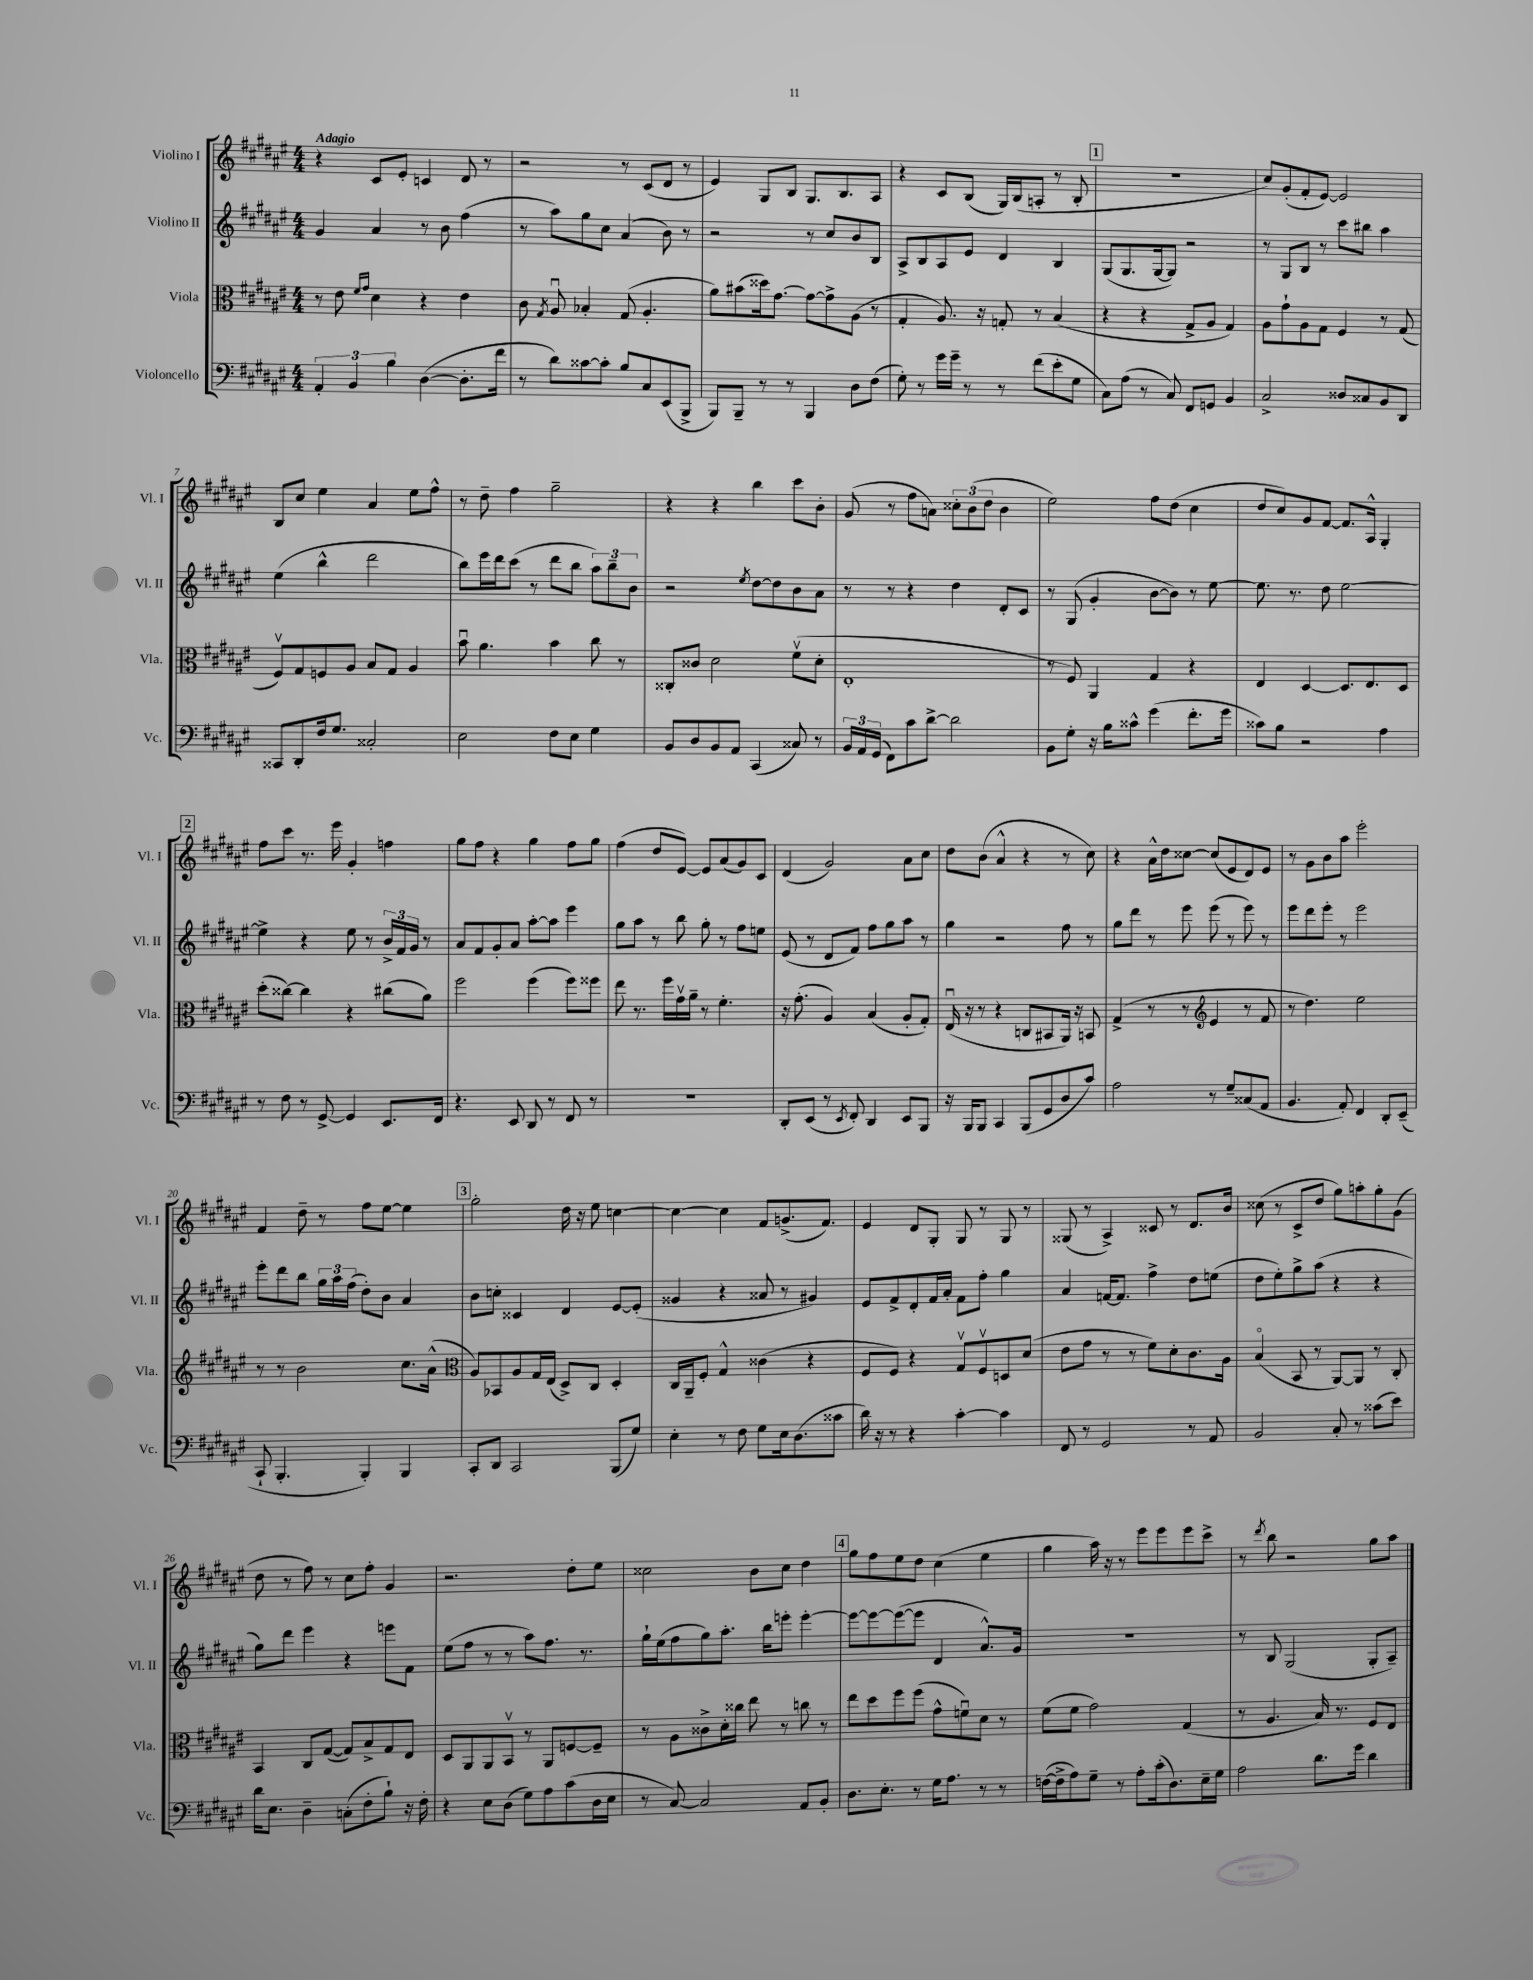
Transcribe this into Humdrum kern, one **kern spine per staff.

**kern	**kern	**kern	**kern
*staff4	*staff3	*staff2	*staff1
*clefF4	*clefC3	*clefG2	*clefG2
*k[f#c#g#d#a#e#]	*k[f#c#g#d#a#e#]	*k[f#c#g#d#a#e#]	*k[f#c#g#d#a#e#]
*M4/4	*M4/4	*M4/4	*M4/4
6AA#'	8r	4g#	4r
.	8e#	.	.
6BB	.	.	.
.	16qqf#	.	.
.	16qqg#	.	.
.	4d#	4a#	8c#
6B	.	.	.
.	.	.	8e#'
([4D#	4r	8r	4c
.	.	8b	.
8.D#']	4e#	(4ff#	8d#
.	.	.	8r
16f#	.	.	.
=	=	=	=
8r	8c#	8r	2r
.	8qG#	.	.
8d#)	8A#u	8aa#)	.
[8c##	4B-'	8gg#	.
8c##']	.	8cc#	.
8B	(8G#	(4a#	8r
8C#	4.A#'	.	(8c#
(8EE#	.	8b)	8d#
8BBB^	.	8r	8r
=	=	=	=
8BBB)	8a#)	2r	4e#)
8BBB~	(8b#	.	.
8r	16dd##)	.	8G#
.	[8.g#	.	.
8r	.	.	8B
4BBB	8g#_	8r	8.G#
.	8g#^]	8cc#	.
.	.	.	8.B
8D#	(8A#	8b	.
(8F#	8r	8B	8A#
=	=	=	=
8G#')	4G#'	8A#^	4r
8r	.	8B	.
16g#	8.A#)	8A#	8c#
16g#~	.	.	.
8r	.	8e#	(8B
.	16r	.	.
8r	8G'	4d#	16G#)
.	.	.	(16B
(8f#	8r	.	8A'
8e#'	(4B	4B	8r
8G#	.	.	8B'
=	=	=	=
8C#)	4r	(8G#	1r
(8A#	.	8.G#	.
8r	4r	.	.
.	.	[16G#	.
8C#)	.	8G#])	.
8FF#	8G#^	2r	.
8GG	8A#	.	.
4BB	4G#)	.	.
=	=	=	=
2C#^	8A#	8r	8cc#)
.	8g#`	8G#	(8g#'
.	8A#	8B	8f#'
.	8G#	8r	[8e#)
8D##	4F#	8ccc#	2e#]
8C##	.	8bb#	.
8BB	8r	4aa#	.
8DD#	(8G#	.	.
=	=	=	=
8CC##	8F#v)	(4ee#	8B
8DD#'	8G#	.	8cc#
16F#	8F	4bb^^	4ee#
8.G#	.	.	.
.	8A#	.	.
2C##'	8B	2ddd#	4a#
.	8G#	.	.
.	4A#	.	8ee#
.	.	.	8ff#^^
=	=	=	=
2E#	8bu	8bb)	8r
.	4.a#	16eee#	8dd#~
.	.	16ddd#	.
.	.	(8ccc#	4ff#
.	.	8r	.
8F#	4b	8ddd#	2gg#~
8E#	.	8bb	.
4G#	8cc#	12aa#)	.
.	.	12bb~	.
.	8r	.	.
.	.	12b	.
=	=	=	=
8BB	8C##'	2r	4r
8D#	8c##	.	.
8BB	2d#	.	4r
8AA#	.	.	.
.	.	8qee#	.
(4CC#	.	[8dd#	4bb
.	.	8dd#]	.
8C##)	(8f#v	8b	8ccc#
8r	8d#'	8a#	8b'
=	=	=	=
24BB	1E#'	8r	(8g#
24AA#	.	.	.
(24GG#	.	.	.
8FF#)	.	8r	8r
8c#	.	4r	8ff#
[8d#^	.	.	8a)
2d#]	.	4dd#	12cc##'
.	.	.	(12b
.	.	.	12dd#
.	.	8d#'	4b
.	.	8c#	.
=	=	=	=
8BB	8r	8r	2ee#)
8G#'	8F#)	(8G#	.
16r	4AA#	4g#'	.
16B	.	.	.
8c##^^	.	.	.
(4g#	4G#	[8b	8ff#
.	.	8b])	(8dd#
8.f#'	4r	8r	4cc#
.	.	[8ee#	.
16g#	.	.	.
=	=	=	=
8c##)	4E#	8.ee#]	8dd#
8B	.	.	8cc#)
.	.	8.r	.
2r	[4D#	.	8g#
.	.	8dd#	[8f#
.	8.D#]	[2ee#	8.f#]
.	8.E#	.	16A#^^
4A#	.	.	4G#'
.	8D#	.	.
=	=	=	=
8r	(8dd#'	4ee#^]	8ff#
8F#	[8cc##)	.	8ccc#
8r	4cc##]	4r	8.r
[8GG#^	.	.	.
.	.	.	16eee#
4GG#]	4r	8ee#	4g#'
.	.	8r	.
8.EE#	(8cc#	24b^	4ff
.	.	24f#	.
.	.	24g#	.
.	8a#)	8r	.
16FF#	.	.	.
=	=	=	=
4.r	2ff#	8a#	8gg#
.	.	8f#	8ff#
.	.	8g#'	4r
8EE#	.	8a#	.
8DD#	(4ff#	[8aa#'	4gg#
8r	.	8aa#]	.
8FF#	8ff#)	4eee#	8ff#
8r	8ff##	.	8gg#
=	=	=	=
1r	8ee#	8gg#	(4ff#
.	8.r	8aa#	.
.	.	8r	8dd#
.	16ff#	.	.
.	16g#v	8bb	[8e#)
.	16a#~	.	.
.	8r	8gg#'	8e#]
.	4.f#'	8r	(8a#
.	.	8ff#	8g#)
.	.	8ee	8c#
=	=	=	=
8DD#'	16r	(8e#	(4d#
.	(8.g#'	.	.
(8EE#	.	8r	.
8r	4A#)	8d#	2g#)
8qEE#	.	.	.
8FF#')	.	8f#)	.
4DD#	(4B	8ff#	.
.	.	8gg#	.
8EE#	8A#'	8aa#	8a#
8BBB	8G#')	8r	8cc#
=	=	=	=
16r	(16E#u	4gg#	8dd#
16BBB	16r	.	.
8BBB	8r	.	(8b
4CC#	4r	2r	4a#^^
(8BBB	8C	.	4r
8GG#	8BB#	.	.
8D#	16AA#)	8ff#	8r
.	16r	.	.
8c#)	8BB	8r	8cc#)
=	=	=	=
2A#	(4G#^	8gg#	4r
.	.	8ddd#	.
.	8r	8r	16a#^^
.	.	.	16dd#
.	8r	8eee#	[8cc##
*	*clefG2	*	*
8r	4e#	(8eee#	(8cc##]
8G#~	.	8r	8e#
(8C##	8r	8eee#)	8d#)
8AA#	8f#	8r	8e#
=	=	=	=
4.BB	8r	8eee#	8r
.	4.dd#)	8ddd#	8g#
.	.	8eee#'	8b
8AA#')	.	8r	8aa#
4FF#	2ee#	2eee#	2eee#'
8DD#'	.	.	.
(8EE#~	.	.	.
=	=	=	=
8CC#`	8r	8eee#'	4f#
4.BBB'	8r	8ddd#	.
.	2b	8bb	8dd#~
.	.	24gg#	8r
.	.	24aa#	.
.	.	(24ff#	.
4BBB')	.	8dd#')	8ff#
.	.	8b	[8ee#
4BBB	8.cc#	4a#	4ee#]
.	(16a#^^	.	.
=	=	=	=
*	*clefC3	*	*
8CC#'	8A#)	8b	2gg#'
8DD#	8BB-	8cc'	.
2CC#	8A#	4c##	.
.	16G#	.	.
.	(16E#	.	.
.	8D#^)	4d#	16dd#
.	.	.	16r
.	8C#	.	8ee#
(8BBB	4D#'	[8e#	[4cc
8G#)	.	(8e#']	.
=	=	=	=
4E#'	16C#	4g##	4cc_
.	16AA#~	.	.
.	8F#'	.	.
8r	4G#^^	4r	4cc]
8F#	.	.	.
8G#	(4c##	8a##	8f#
16E#	.	8r	(8.g^
(8.D#	.	.	.
.	4r	4g#)	.
.	.	.	8.f#)
8c##	.	.	.
=	=	=	=
16d#)	8F#	8e#	4e#
16r	.	.	.
8r	8F#)	8f#^	.
4r	4r	8d#'	8d#
.	.	16f#	8G#'
.	.	16a#'	.
[4c#'	8G#v	8f#	8G#
.	8F#v	8ff#'	8r
4c#]	8D	4gg#	8G#
.	(8d#	.	8r
=	=	=	=
8FF#	8e#	4a#	(8G##
8r	8g#	.	8r
2GG#	8r	[16f	4A#^)
.	.	8.f]	.
.	8r	.	.
.	8f#)	4ff#^	8c##
.	8d#'	.	8r
8r	8.c#	8dd#	8.d#
8AA#	.	(8ee	.
.	16A#	.	16b
=	=	=	=
2BB	(4Bo	8dd#	(8cc##
.	.	8ee#')	8r
.	8BB	8gg#^	8c#^
.	8r	(8aa#	8dd#
8C#'	[8AA#)	4r	8gg#)
8r	8AA#]	.	8aa'
(8c##	8r	4r	8gg#'
8e#)	8C#'	.	(8g#
=	=	=	=
16d#	4BB	8gg#)	8dd#
8.E#	.	.	.
.	.	8ddd#	8r
4D#~	8C#	4eee#	8ff#)
.	([8G#	.	8r
(8C'	8G#])	4r	8cc#
8F#'	8B^	.	8ff#'
8B`)	8G#	8eee	4g#
16r	8E#	8f#	.
16F#'	.	.	.
=	=	=	=
4r	8D#	(8ee#	2.r
.	8AA#	8ff#	.
8E#	8AA#	8r	.
(8D#	8BBv	8r	.
8G#)	8r	8aa#)	.
8A#	8AA#	8.ff#	.
(8c#	[8F	.	8dd#'
.	.	8.r	.
16D#	8F~]	.	8ee#
16E#	.	.	.
=	=	=	=
8r	8r	16gg#`	2cc##
.	.	(16ee#	.
[8C#)	8A#	8ff#	.
2C#]	8c##^	8gg#)	.
.	16d#'	8.aa#'	.
.	16cc##	.	.
.	8ee#	.	8b
.	.	16bb	.
.	8r	8eee'	8cc##
8AA#	8cc	[4eee'	4dd#
8BB'	8r	.	.
=	=	=	=
8.D#	8ee#	8eee_	8gg#
.	8dd#	8eee_	8ff#
8.E#'	.	.	.
.	8ff#	(8eee_	8ee#
8r	(8ff#	8eee]	8dd#
16G#	8g#^^	4d#	(4cc#
8.A#	.	.	.
.	8fu)	.	.
8r	8d#	8.a#^^)	4ee#
8r	8r	.	.
.	.	16g#	.
=	=	=	=
([16F	(8f#	1r	4gg#
16F^]	.	.	.
8A#)	8f#	.	.
8G#~	2g#)	.	16aa#)
.	.	.	16r
8r	.	.	8r
8A#'	.	.	8eee#
(16c#'	.	.	8eee#
8.D#)	.	.	.
.	(4G#	.	8eee#
16E#~	.	.	8ccc#^
16G#	.	.	.
=	=	=	=
2A#	8r	8r	8r
.	.	.	8qddd#
.	4.A#	8B	8bb
.	.	(2G#	2r
8.d#	16B)	.	.
.	8.r	.	.
16g#	.	.	.
4d#	8F#	8G#'	8gg#
.	8E#	8A#~)	8aa#
==	==	==	==
*-	*-	*-	*-
